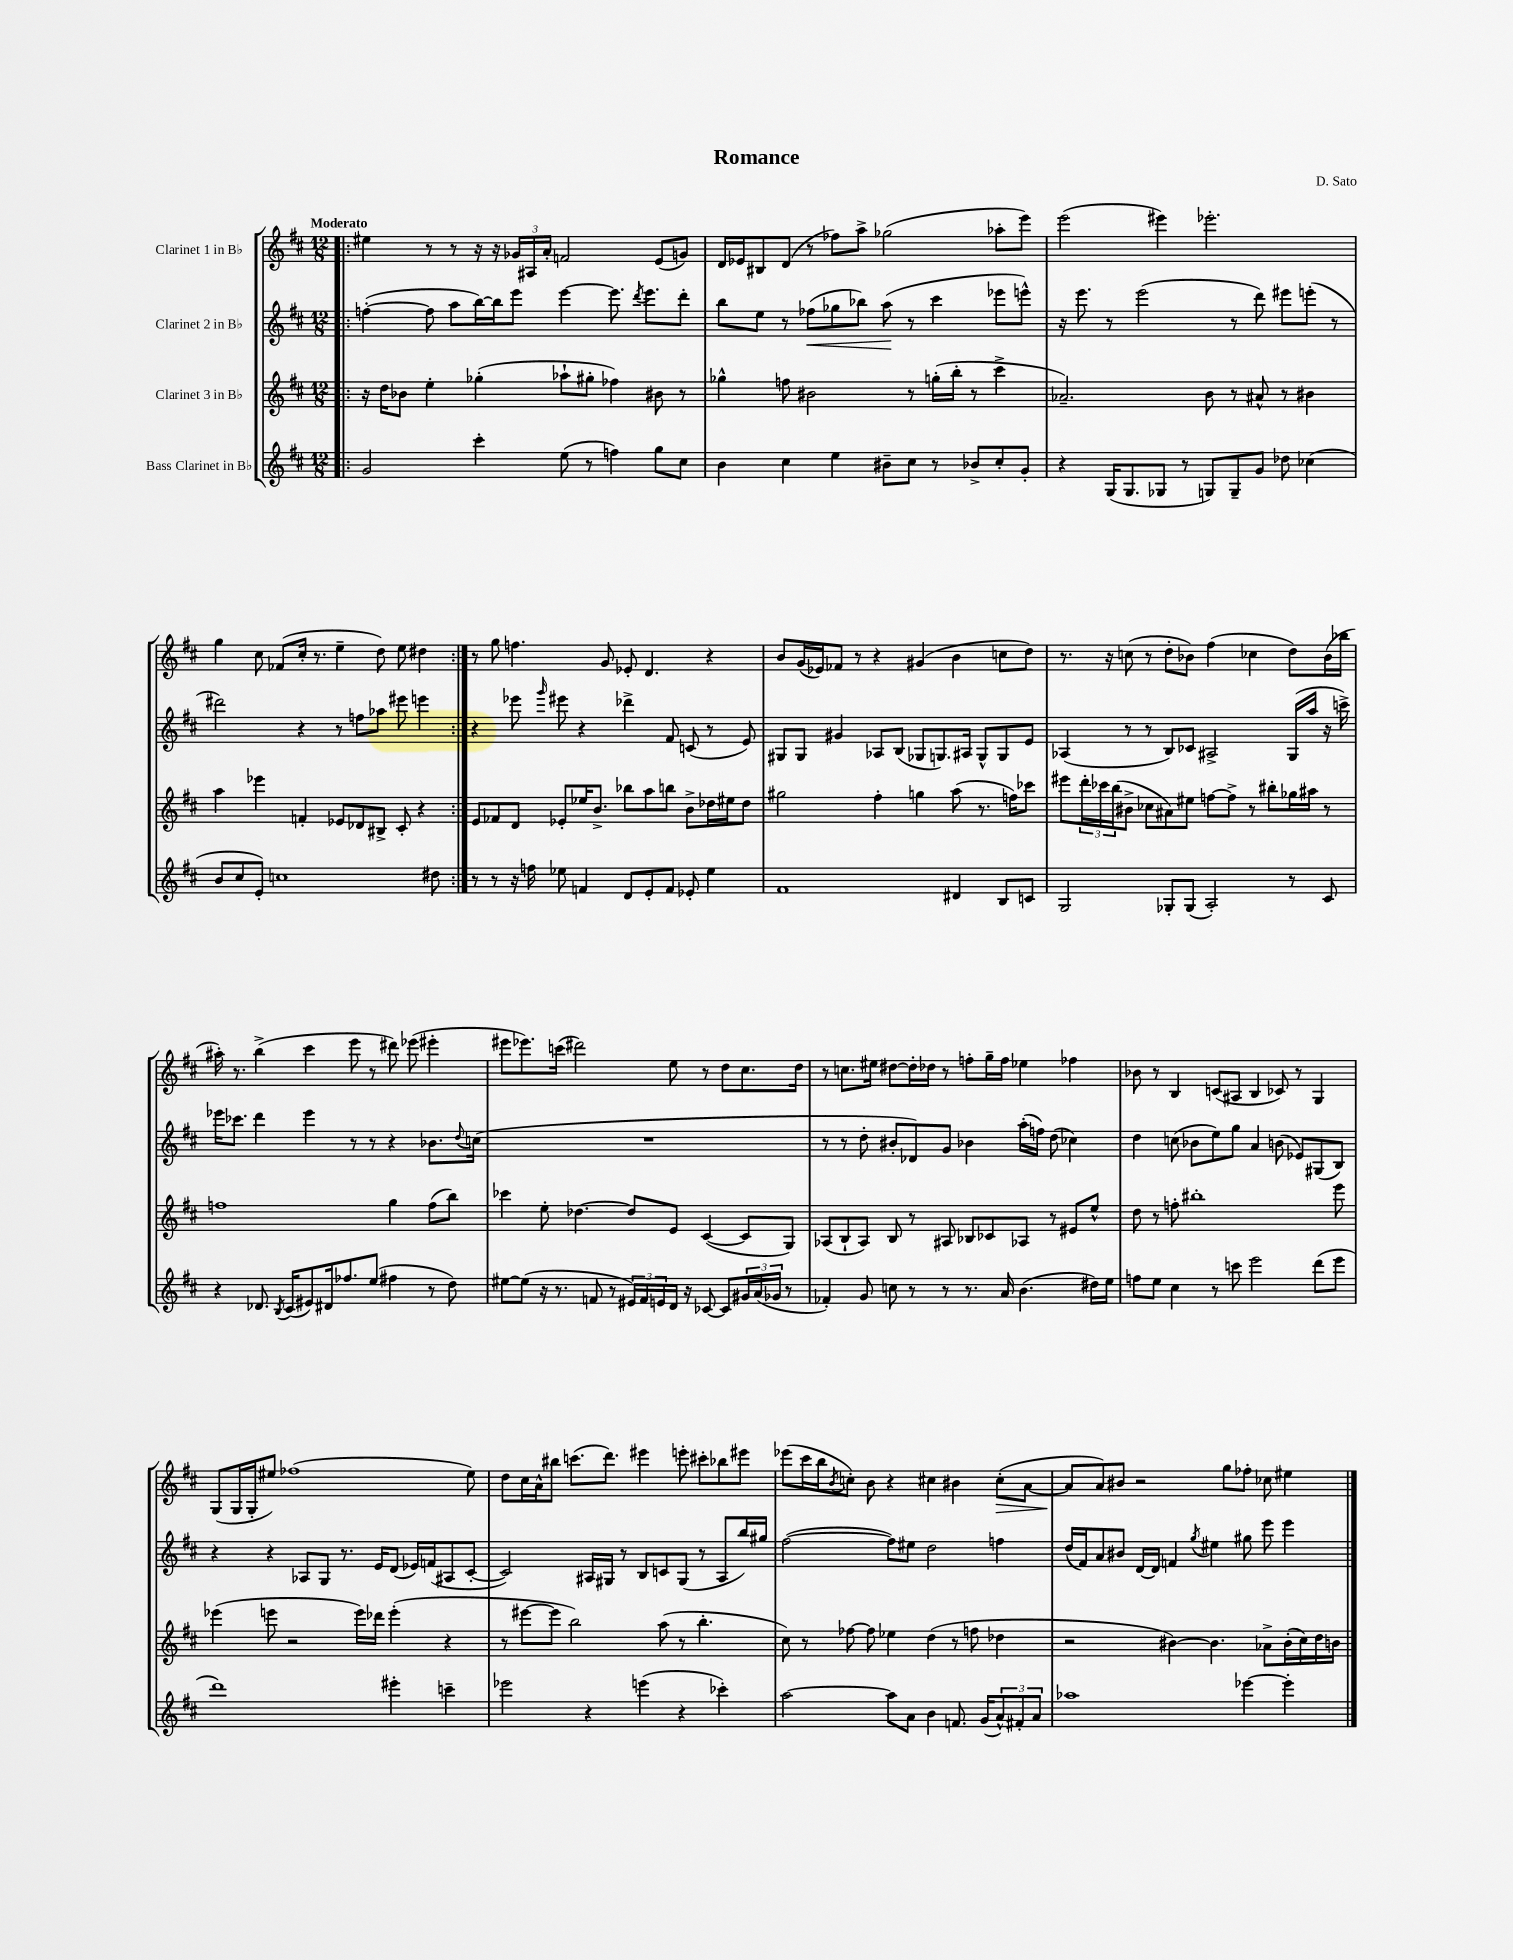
\header { title = "Romance" composer = "D. Sato" }
<<
\new StaffGroup <<
\new Staff = "s0" \with { instrumentName = "Clarinet 1 in Bb" } {
    \clef treble \key d \major \numericTimeSignature \time 12/8 \tempo "Moderato"
    \repeat volta 2 { \bar ".|:" eis''4 r8 r8 r16 r16 \tuplet 3/2 { ges'16 ais16 a'16-. } f'2 e'8( g'8) |
    d'16 ees'16 bis8 d'8( r8 fes''8) a''8-> ges''2( aes''8-. e'''8) |
    e'''2( eis'''4) ees'''2.-. |
    g''4 cis''8 fes'8( cis''16-. r8. e''4-- d''8) e''8 dis''4 | }
    r8 g''8 f''4. g'8 ees'8-. d'4. r4 |
    b'8 g'16( ees'16) fes'8 r8 r4 gis'4( b'4 c''8 d''8) |
    r8. r16 c''8( r8 d''8-. bes'8) fis''4( ces''4 d''8) bes'16( bes''16 |
    ais''16-.) r8. b''4->( cis'''4 e'''8 r8 dis'''8) ees'''8( eis'''4-. |
    eis'''8 ees'''8.) c'''16( dis'''2) e''8 r8 d''8 cis''8. d''16 |
    r8 c''8. eis''16 dis''8~ dis''16-. des''16 r8 f''8-. g''16-- f''16 ees''4 fes''4 |
    bes'8 r8 b4 c'8( ais8 b4 ces'8) r8 g4 |
    g8( g16 g16-. eis''8) fes''1( eis''8) |
    d''8 cis''16 a'16-^ bis''8 c'''8.( d'''8.) eis'''4 e'''8-. cis'''8-. bes''8 eis'''8 |
    ees'''8( cis'''16 b''16 \acciaccatura { b'8 } c''8-.) b'8 r4 cis''4 bis'4 cis''8-.\>( a'8~ |
    a'8\! a'8) bis'8 r2 g''8 fes''8-. ces''8 eis''4 \bar "|." |
}
\new Staff = "s1" \with { instrumentName = "Clarinet 2 in Bb" } {
    \clef treble \key d \major \numericTimeSignature \time 12/8
    \repeat volta 2 { \bar ".|:" f''4~-.( f''8 a''8 b''16~) b''16 e'''8 e'''4~ e'''8. \acciaccatura { d'''8 } e'''8. d'''8-. |
    b''8 e''8 r8 fes''8\<( ges''8 bes''8) a''8\!( r8 cis'''4 ees'''8 e'''8-^) |
    r16 e'''8. r8 e'''2( r8 d'''8) eis'''8 e'''8-.( r8 |
    dis'''2) r4 r8 f''8 aes''8 eis'''8 e'''4 | }
    r4 ees'''8 \grace { g'''16 } eis'''8 r4 des'''4-> fis'8 c'8( r8 e'8) |
    gis8 gis8 gis'4 aes8 b8( ges8 g8.) ais16 g8-^ g8 e'8 |
    aes4( r8 r8 b8) ces'8 ais2-> g16( a''16 r16 c'''16->) |
    ees'''16 ces'''8. d'''4 ees'''4 r8 r8 r4 bes'8. \appoggiatura { d''8 } c''16( |
    R1. |
    r8 r8 d''8-. bis'8-. des'8) g'8 bes'4 a''16-.( f''16) d''8( ces''4) |
    d''4 c''8( bes'8 e''8) g''8 a'4 b'8( ees'8) gis8( b8) |
    r4 r4 aes8 g8 r8. e'16 d'8( ees'16) f'16( ais8 cis'8~-. |
    cis'2) ais16 gis16 r8 b8 c'8 gis8( r8 ais8 b''16) gis''16 |
    fis''2~( fis''8) eis''8 d''2 f''4 |
    d''16( fis'16) a'8 bis'8 d'16~ d'16 f'4 \acciaccatura { g''8 } eis''4 gis''8 e'''8 e'''4 \bar "|." |
}
\new Staff = "s2" \with { instrumentName = "Clarinet 3 in Bb" } {
    \clef treble \key d \major \numericTimeSignature \time 12/8
    \repeat volta 2 { \bar ".|:" r16 d''16 bes'8 e''4-. ges''4-.( aes''8-! gis''8-. fes''4) bis'8 r8 |
    ges''4-^ f''8 bis'2 r8 g''16-.( b''16-. r8 cis'''4-> |
    aes'2.--) b'8 r8 ais'8-^ r8 bis'4 |
    a''4 ees'''4 f'4-. ees'8 des'8 bis8-> cis'8-. r4 | }
    e'8 fes'8 d'8 ees'8-. ees''16 b'8.-> bes''8 a''8 b''8 b'8-> des''16 eis''16 des''8 |
    gis''2 fis''4-. g''4 a''8( r8. f''16) ces'''8 |
    eis'''8 \tuplet 3/2 { d'''16-. ces'''16 b''16( } bis'8-> ces''8 ais'8) eis''8 f''8~ f''8-> r8 bis''8-. ges''16 ais''16 r8 |
    f''1 g''4 f''8( b''8) |
    ces'''4 e''8-. des''4.~ des''8 e'8 cis'4~( cis'8 g8) |
    aes8( b8-! aes8) b8 r8 ais8 bes8 ces'8 aes8 r8 eis'8 e''8-^ |
    d''8 r8 f''8-. bis''1-. e'''8 |
    ees'''4( e'''8 r2 e'''16) des'''16 e'''4-.( r4 |
    r8 eis'''8~ eis'''8 b''2) a''8( r8 b''4.-. |
    cis''8) r8 fes''8~ fes''8 ees''4 d''4( r8 f''8 des''4 |
    r2 bis'4~) bis'4. aes'8-> bis'16-.( cis''16) d''16 b'16 \bar "|." |
}
\new Staff = "s3" \with { instrumentName = "Bass Clarinet in Bb" } {
    \clef treble \key d \major \numericTimeSignature \time 12/8
    \repeat volta 2 { \bar ".|:" g'2 cis'''4-. e''8( r8 f''4) g''8 cis''8 |
    b'4 cis''4 e''4 bis'8-- cis''8 r8 bes'8-> cis''8-. g'8-. |
    r4 g16( g8. ges8 r8 g8) g8-- g'8 des''8 ces''4( |
    b'8 cis''8 e'8-.) c''1 dis''8 | }
    r8 r8 r16 f''16 ees''8 f'4 d'8 e'8-. f'8 ees'8-. ees''4 |
    fis'1 dis'4 b8 c'8 |
    g2 ges8-. ges8( a2-.) r8 cis'8 |
    r4 des'8. \acciaccatura { b8 } cis'16( eis'8) dis'16 fes''8. e''8( fis''4 r8 d''8) |
    eis''8~ eis''8( r16 r8. f'8 r8 \tuplet 3/2 { eis'16) f'16 e'16 } d'16 r16 ces'8~ ces'8 \tuplet 3/2 { gis'16 a'16( ges'16 } r8 |
    fes'4-.) g'8 c''8 r8 r8 r8. a'16 b'4.( dis''16) e''16 |
    f''8 e''8 cis''4 r8 c'''8 e'''2 d'''8( e'''8 |
    d'''1) eis'''4-. c'''4-- |
    ees'''2 r4 e'''4( r4 ces'''4-.) |
    a''2~ a''8 a'8 b'4 f'8. g'16( \tuplet 3/2 { a'8-^) fis'8-. a'8 } |
    aes''1 ees'''4~ ees'''4-. \bar "|." |
}
>>
>>
\layout { \context { \Score \remove "Bar_number_engraver" } }
